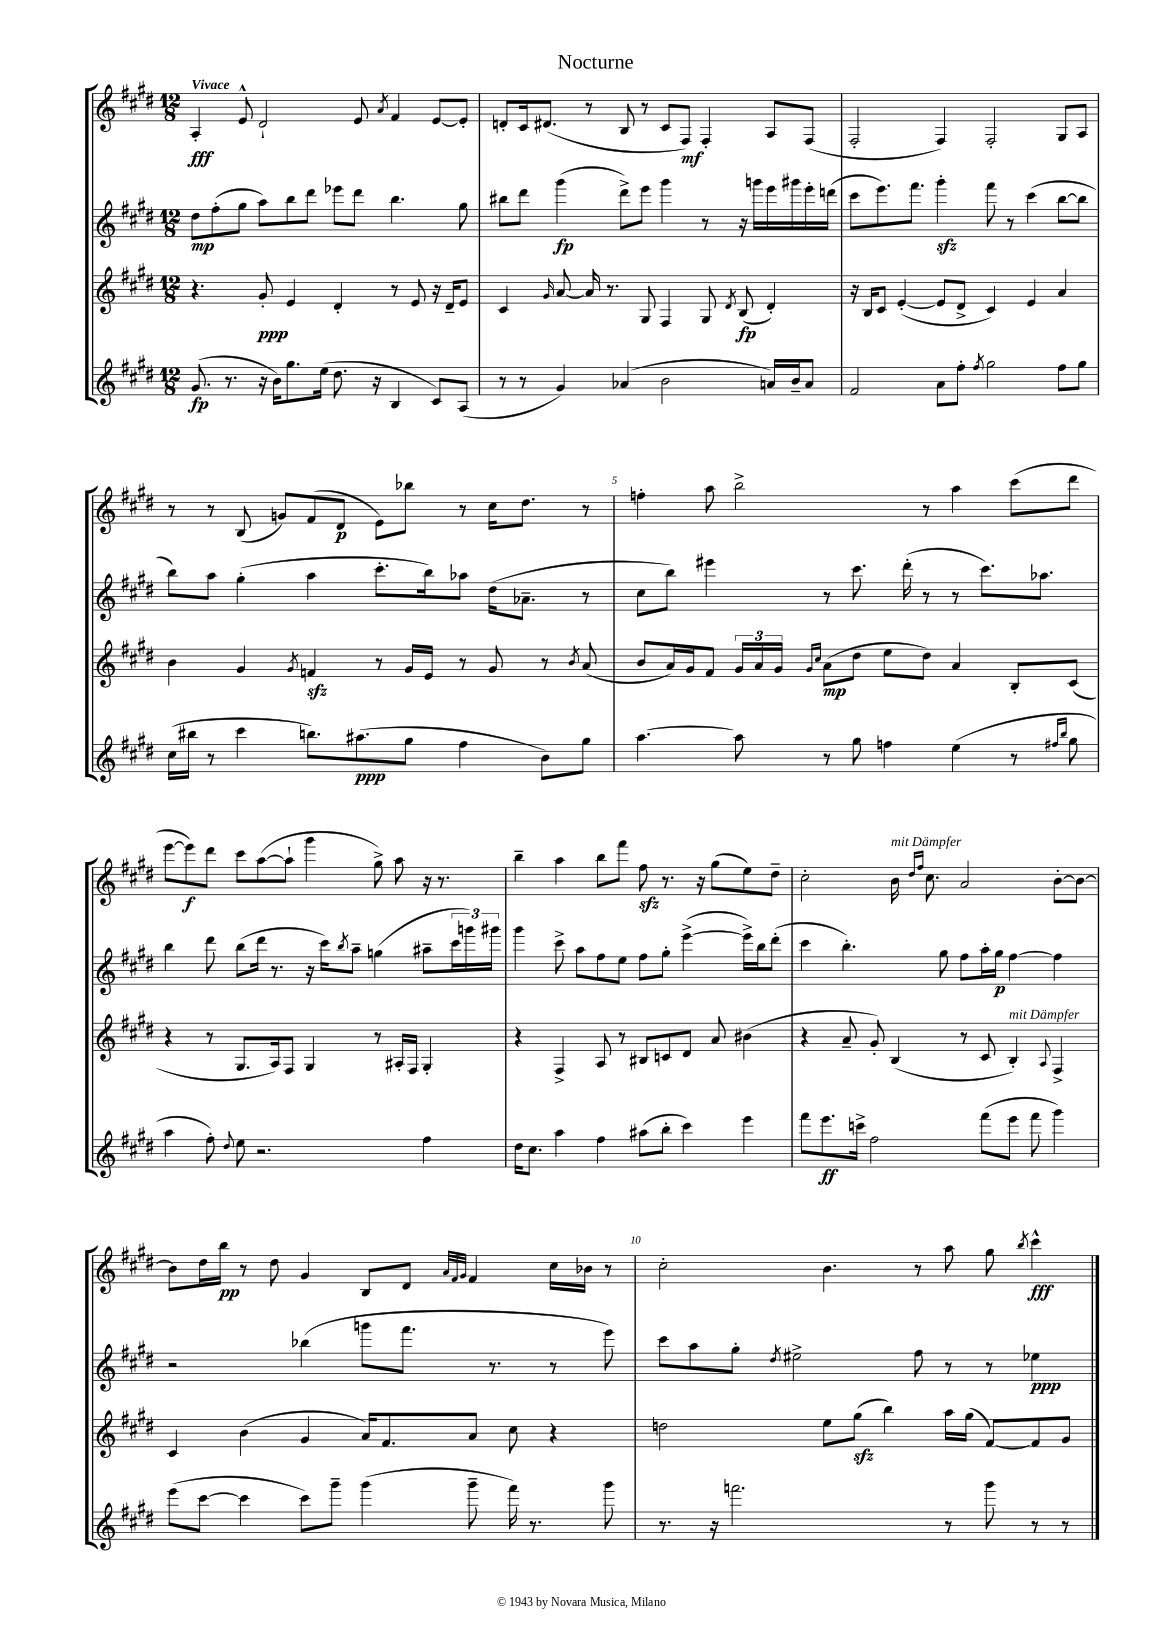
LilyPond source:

\header { title = "Nocturne" }
<<
\new StaffGroup <<
\new Staff = "s0" {
    \clef treble \key e \major \numericTimeSignature \time 12/8 \tempo "Vivace"
    a4-.\fff e'8-^ dis'2-! e'8 \acciaccatura { a'8 } fis'4 e'8~ e'8-. |
    d'8-. cis'16 dis'8.( r8 b8 r8 cis'8 fis8\mf) fis4-. a8 fis8( |
    fis2-. fis4) fis2-. gis8 a8 |
    r8 r8 b8( g'8) fis'8( dis'8\p e'8) bes''8 r8 cis''16 dis''8. r8 |
    f''4-. a''8 b''2-> r8 a''4 cis'''8( dis'''8 |
    e'''8~ e'''8\f) dis'''8 cis'''8 a''8~( a''8-! gis'''4 gis''8->) a''8 r16 r8. |
    b''4-- a''4 b''8 fis'''8 fis''8\sfz r8. r16 gis''8( e''8) dis''8-- |
    cis''2-. b'16^\markup { \italic "mit Dämpfer" } \grace { dis''16 fis''16 } cis''8. a'2 b'8~-. b'8~ |
    b'8 dis''16 b''16\pp r8 dis''8 gis'4 b8 dis'8 \grace { a'32 fis'32 gis'32 } fis'4 cis''16 bes'16 r8 |
    cis''2-. b'4. r8 a''8 gis''8 \acciaccatura { b''8 } cis'''4-^\fff \bar "|." |
}
\new Staff = "s1" {
    \clef treble \key e \major \numericTimeSignature \time 12/8
    dis''8\mp fis''8-.( gis''8 a''8) b''8 dis'''8 ees'''8 dis'''8 b''4. gis''8 |
    bis''8 dis'''8 gis'''4\fp( dis'''8->) e'''8 gis'''4 r8 r16 g'''16 e'''16 gis'''16 e'''16-. d'''16( |
    cis'''8 e'''8.) fis'''8. gis'''4-.\sfz fis'''8 r8 cis'''4( b''8~ b''8 |
    b''8) a''8 gis''4-.( a''4 cis'''8.-. b''16) aes''8 dis''16( aes'8.-- r8 |
    cis''8 b''8) eis'''4 r8 cis'''8. dis'''16-.( r8 r8 cis'''8.) aes''8. |
    b''4 dis'''8 b''8( dis'''16 r8. r16 cis'''16) \acciaccatura { b''8 } a''8-- g''4( ais''8-- \tuplet 3/2 { cis'''16 g'''16) gis'''16 } |
    gis'''4 cis'''8-> a''8 fis''8 e''8 fis''8 gis''8-. e'''4~->( e'''16->) b''16 dis'''8-.( |
    cis'''4 b''4.-.) gis''8 fis''8 a''16-. gis''16\p fis''4~ fis''4 |
    r2 bes''4( g'''8 fis'''8. r8. r8 e'''8) |
    cis'''8 a''8 gis''8-. \acciaccatura { dis''8 } eis''2-> fis''8 r8 r8 ees''4\ppp \bar "|." |
}
\new Staff = "s2" {
    \clef treble \key e \major \numericTimeSignature \time 12/8
    r4. gis'8-.\ppp e'4 dis'4-. r8 e'8 r16 dis'16-- e'8 |
    cis'4 \grace { gis'16 } a'8~ a'16 r8. gis8 fis4 gis8 \acciaccatura { dis'8 } b8\fp( dis'4-.) |
    r16 b16 cis'8 e'4~-.( e'8 dis'8-> cis'4) e'4 a'4 |
    b'4 gis'4 \acciaccatura { gis'8 } f'4\sfz r8 gis'16 e'16 r8 gis'8 r8 \acciaccatura { b'8 } a'8( |
    b'8 a'16) gis'16 fis'8 \tuplet 3/2 { gis'16 a'16 gis'16 } \grace { gis'16 cis''16 } a'8\mp( dis''8 e''8 dis''8) a'4 b8-. cis'8( |
    r4 r8 gis8. a16) fis8 gis4 r8 ais16-. fis16 gis4-. |
    r4 fis4-> a8 r8 bis8 c'8 dis'8 a'8 bis'4( |
    r4 a'8-- gis'8-.) b4( r8 cis'8 b4-.^\markup { \italic "mit Dämpfer" }) \appoggiatura { a8 } fis4-> |
    cis'4 b'4( gis'4 a'16) fis'8. a'8 cis''8 r4 |
    d''2 e''8 gis''8\sfz( b''4) a''16 gis''16( fis'8~) fis'8 gis'8 \bar "|." |
}
\new Staff = "s3" {
    \clef treble \key e \major \numericTimeSignature \time 12/8
    gis'8.\fp( r8. r16 b'16) gis''8. e''16( dis''8. r16 b4 cis'8) a8( |
    r8 r8 gis'4) aes'4( b'2 a'16) b'16-- a'8 |
    fis'2 a'8 fis''8-. \acciaccatura { fis''8 } gis''2 fis''8 gis''8 |
    cis''16( bis''16 r8 cis'''4 b''8.) ais''8.\ppp( gis''8 fis''4 b'8) gis''8 |
    a''4.~ a''8 r8 gis''8 f''4 e''4( r8 \grace { fis''16 b''16 } gis''8 |
    a''4 fis''8-.) \appoggiatura { dis''8 } e''8 r2. fis''4 |
    dis''16 cis''8. a''4 fis''4 ais''8( b''8-. cis'''4) e'''4 |
    fis'''8 e'''8.\ff c'''16-> fis''2 fis'''8( e'''8 fis'''8 gis'''4) |
    e'''8( cis'''8~ cis'''4 cis'''8) gis'''8-- gis'''4( gis'''8-- fis'''16) r8. gis'''8 |
    r8. r16 f'''2. r8 gis'''8 r8 r8 \bar "|." |
}
>>
>>
\layout { \context { \Score \override BarNumber.break-visibility = ##(#f #t #t) barNumberVisibility = #(every-nth-bar-number-visible 5) } }
